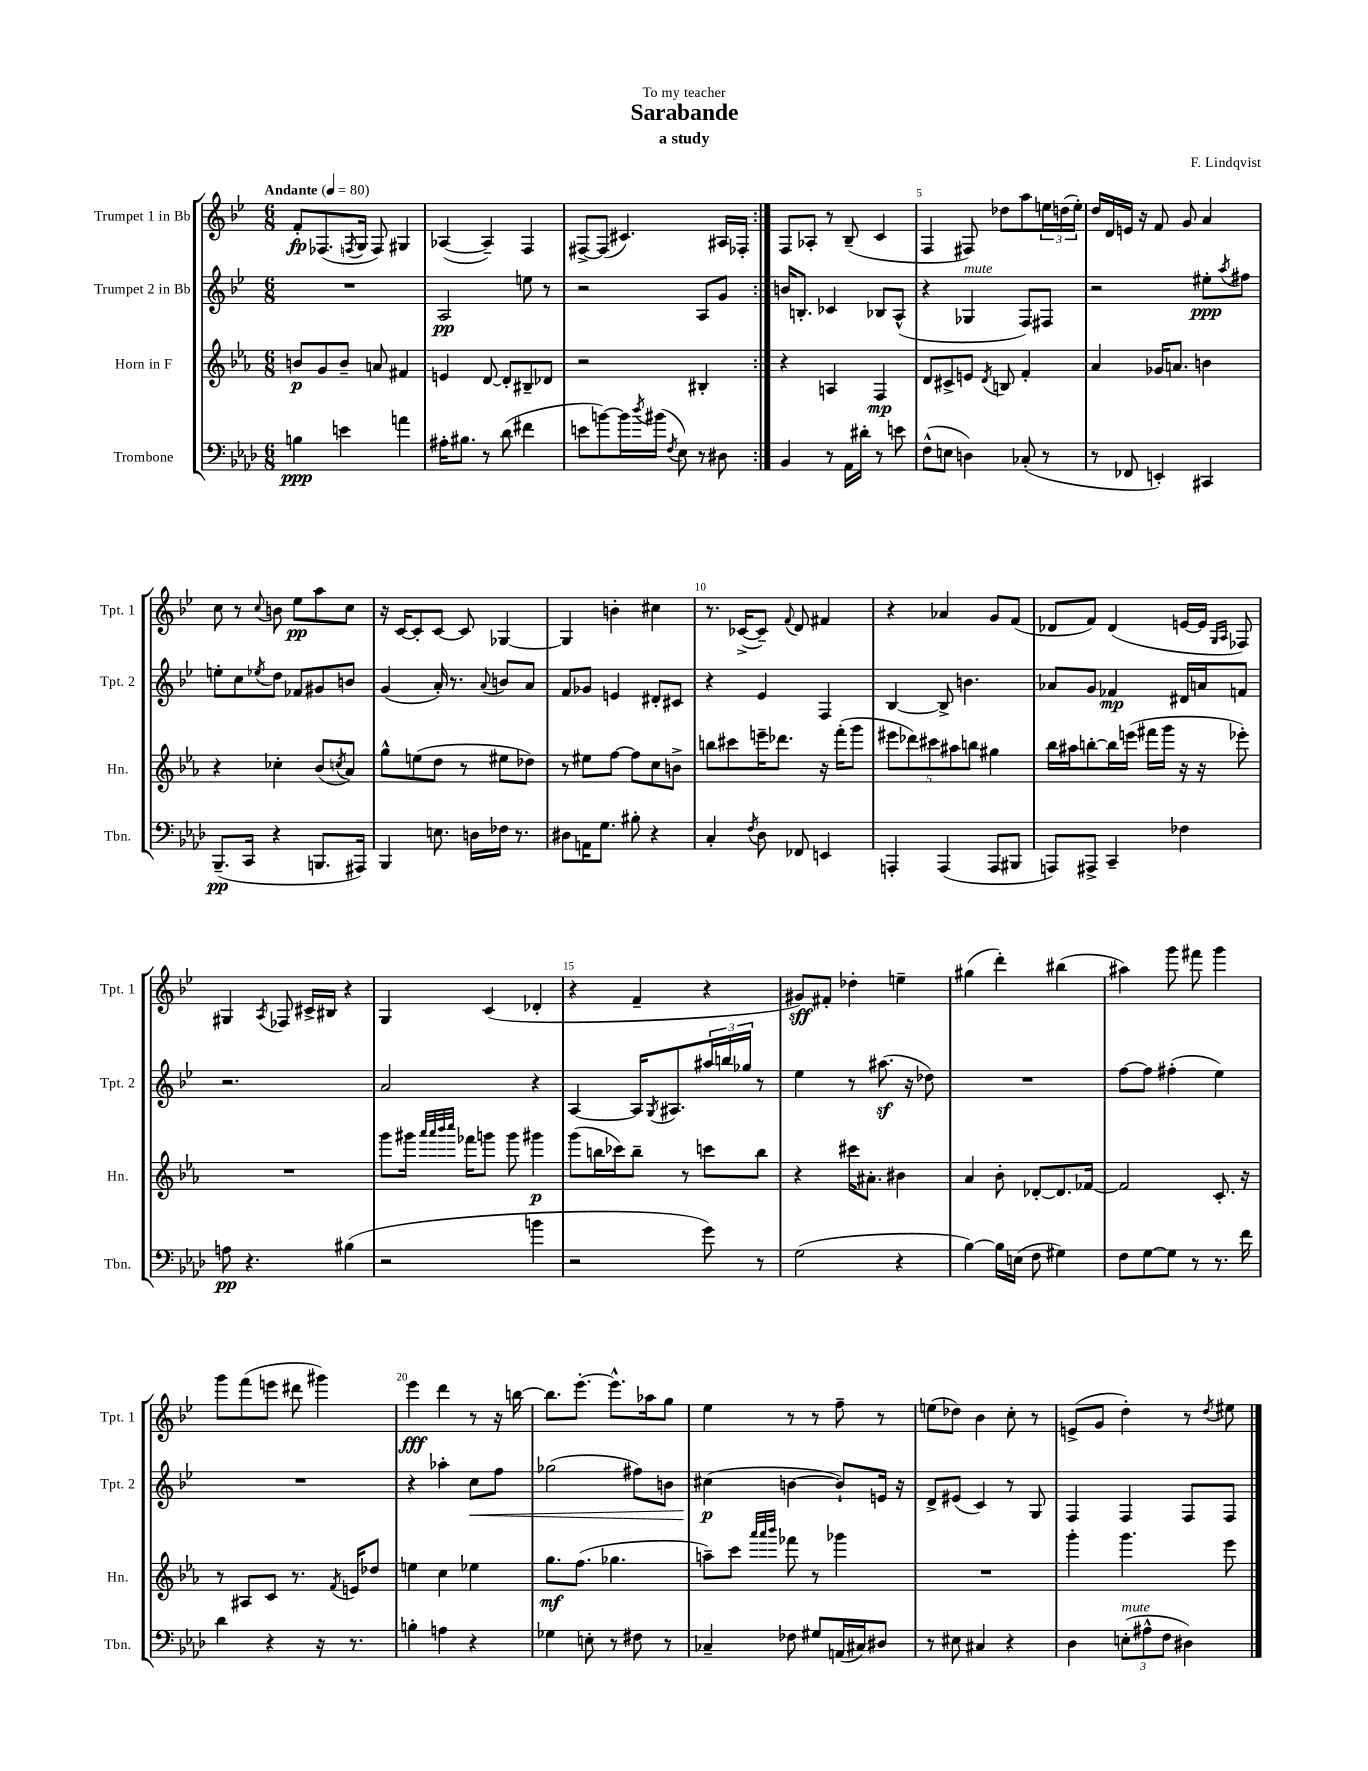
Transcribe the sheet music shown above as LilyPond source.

\header { title = "Sarabande" composer = "F. Lindqvist" subtitle = "a study" dedication = "To my teacher" }
<<
\new StaffGroup <<
\new Staff = "s0" \with { instrumentName = "Trumpet 1 in Bb" shortInstrumentName = "Tpt. 1" } {
    \clef treble \key bes \major \numericTimeSignature \time 6/8 \tempo "Andante" 4 = 80
    \repeat volta 2 { f'8-.\fp fes8.( \acciaccatura { f8 } g16 f8) gis4 |
    aes4~( aes4--) f4 |
    fis8~-> fis8( cis'4.) ais16 fes16-. | }
    f8 aes8-. r8 bes8--( c'4 |
    f4 fis8) des''8 a''8 \tuplet 3/2 { e''16 d''16( e''16-.) } |
    d''16 d'16 e'16 r16 f'8 g'8 a'4 |
    c''8 r8 \appoggiatura { c''8 } b'8 ees''8\pp a''8 c''8 |
    r16 c'16~ c'8-. c'8~ c'8 ges4~ |
    ges4 b'4-. cis''4 |
    r8. ces'16~->( ces'8--) \appoggiatura { f'8 } d'8 fis'4 |
    r4 aes'4 g'8 f'8( |
    des'8 f'8) des'4( e'16~ e'16 \grace { g16 a16 } fes8) |
    gis4 \acciaccatura { a8 } fes8 cis'16-> bis16 r4 |
    g4 c'4( des'4-. |
    r4 f'4-- r4 |
    gis'8\sff) fis'8-. des''4-. e''4-- |
    gis''4( d'''4-.) bis''4( |
    ais''4) g'''8 fis'''8 g'''4 |
    g'''8 f'''8( e'''8 dis'''8 gis'''4) |
    ees'''4\fff d'''4 r8 r16 b''16~ |
    b''8. ees'''8.~-. ees'''8.-^ aes''16 g''8 |
    ees''4 r8 r8 f''8-- r8 |
    e''8( des''8) bes'4 c''8-. r8 |
    e'8->( g'8 d''4-.) r8 \acciaccatura { d''8 } eis''8 \bar "|." |
}
\new Staff = "s1" \with { instrumentName = "Trumpet 2 in Bb" shortInstrumentName = "Tpt. 2" } {
    \clef treble \key bes \major \numericTimeSignature \time 6/8
    \repeat volta 2 { R2. |
    a2\pp e''8 r8 |
    r2 a8 g'8 | }
    b'16 b8.-. ces'4 bes8 a8-^( |
    r4 ges4^\markup { \italic "mute" } f8) fis8 |
    r2 eis''8-.\ppp \acciaccatura { a''8 } fis''8 |
    e''8-. c''8 \acciaccatura { ees''8 } d''8 fes'8 gis'8 b'8 |
    g'4( a'16-.) r8. \appoggiatura { a'8 } b'8 a'8 |
    f'8 ges'8 e'4 dis'8-. cis'8 |
    r4 ees'4 f4 |
    bes4~ bes8-> b'4. |
    aes'8 g'8 fes'4\mp dis'16 a'16 f'8 |
    r2. |
    a'2 r4 |
    a4~ a16 \acciaccatura { g8 } ais8. \tuplet 3/2 { ais''16 b''16 ges''16 } r8 |
    ees''4 r8 ais''8.\sf( r16 des''8) |
    R2. |
    f''8~ f''8 fis''4-.( ees''4) |
    R2. |
    r4 aes''4-. c''8\< f''8 |
    ges''2( fis''8) b'8 |
    cis''4\p\!( b'4~ b'8-!) e'16 r16 |
    d'8-> eis'8( c'4) r8 g8 |
    f4 f4 f8 f8 \bar "|." |
}
\new Staff = "s2" \with { instrumentName = "Horn in F" shortInstrumentName = "Hn." } {
    \clef treble \key ees \major \numericTimeSignature \time 6/8
    \repeat volta 2 { b'8\p g'8 b'8-- a'8 fis'4 |
    e'4 d'8~ d'8-. bis8-- des'8 |
    r2 bis4-. | }
    r4 a4 f4\mp |
    d'8 cis'8-> e'8 \acciaccatura { d'8 } b8 f'4-. |
    aes'4 ges'16 a'8. b'4 |
    r4 ces''4-. bes'8( \acciaccatura { c''8 } aes'8) |
    g''8-^ e''8( d''8 r8 eis''8 des''8) |
    r8 eis''8 f''8~ f''8 c''8 b'8-> |
    b''8 cis'''8 e'''16-- des'''8. r16 f'''16-.( g'''8 |
    \tuplet 5/4 { eis'''8 des'''8) cis'''8 ais''8 b''8 } gis''4 |
    bes''16 ais''16 b''8~-. b''16 e'''16( fis'''16 g'''16 r16 r16 ees'''8-.) |
    R2. |
    g'''8 gis'''16 \grace { aes'''32 aes'''32 bes'''32 c''''32 } fes'''16 g'''8 g'''8 gis'''4\p |
    g'''8( b''16 ces'''16) b''8-- r8 c'''8 b''8 |
    r4 cis'''16 ais'8.-. bis'4 |
    aes'4 bes'8-. des'8~-. des'8. fes'16~ |
    fes'2 c'8.-. r16 |
    r8 ais8 c'8 r8. \acciaccatura { f'8 } e'16 des''8 |
    e''4 c''4 ees''4 |
    g''8.\mf f''8.( ges''4. |
    a''8--) c'''8 \grace { aes'''32 aes'''32 bes'''32 } fes'''8 r8 ges'''4 |
    R2. |
    g'''4-. g'''4. ees'''8 \bar "|." |
}
\new Staff = "s3" \with { instrumentName = "Trombone" shortInstrumentName = "Tbn." } {
    \clef bass \key aes \major \numericTimeSignature \time 6/8
    \repeat volta 2 { b4\ppp e'4 a'4 |
    ais16-. bis8. r8 des'8( fis'4 |
    e'8 b'8~) b'16 \acciaccatura { des''8 } bis'16( \acciaccatura { f8 } ees8) r8 dis8 | }
    bes,4 r8 aes,16 dis'16-. r8 e'8 |
    f8-^( e8 d4) ces8-.( r8 |
    r8 fes,8 e,4-.) cis,4 |
    bes,,8.--\pp( c,16 r4 b,,8. ais,,16) |
    bes,,4 e8. d16 fes16 r8. |
    dis8 a,16 g8. bis8-. r4 |
    c4-. \acciaccatura { f8 } des8 fes,8 e,4 |
    a,,4-. a,,4( a,,8 bis,,8 |
    a,,8) ais,,8-> c,4-- fes4 |
    a8\pp r4. bis4( |
    r2 b'4 |
    r2 g'8) r8 |
    g2( r4 |
    bes4~) bes16 e16( f8 gis4) |
    f8 g8~ g8 r8 r8. f'16 |
    des'4 r4 r16 r8. |
    b4-. a4 r4 |
    ges4 e8-. r8 fis8 r8 |
    ces4-- fes8 gis8 a,16( cis16) dis8 |
    r8 eis8 cis4 r4 |
    des4 \tuplet 3/2 { e8-.^\markup { \italic "mute" }( ais8-^ f8 } dis4) \bar "|." |
}
>>
>>
\layout { \context { \Score \override BarNumber.break-visibility = ##(#f #t #t) barNumberVisibility = #(every-nth-bar-number-visible 5) } }
